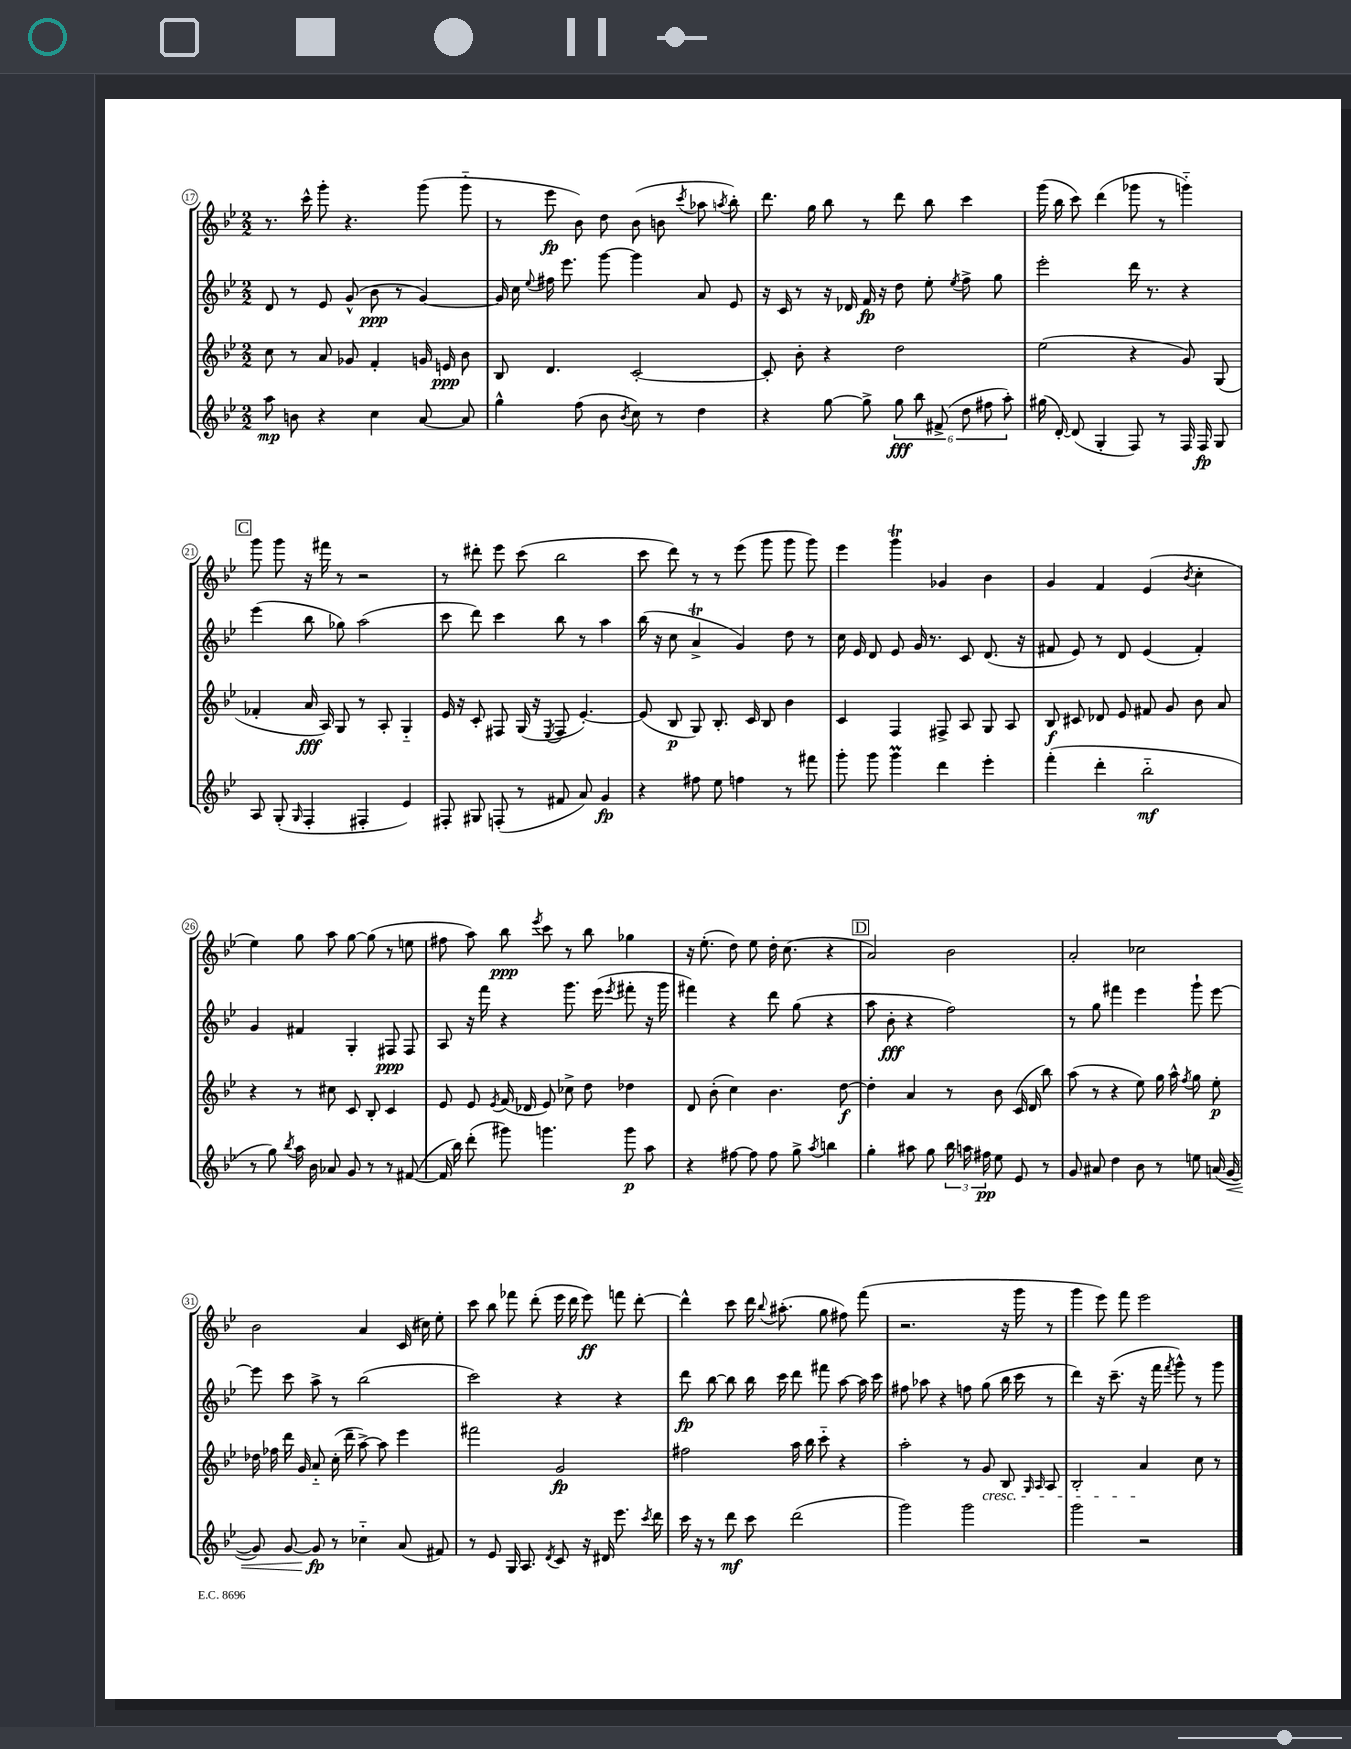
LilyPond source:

<<
\new StaffGroup <<
\new Staff = "s0" {
    \clef treble \key bes \major \numericTimeSignature \time 2/2
    \autoBeamOff r8. c'''16-^ g'''8-. r4. g'''8( g'''8-_ |
    r8 ees'''8\fp bes'8) d''8 bes'8( b'8 \acciaccatura { c'''8 } aes''8 \acciaccatura { a''8 } bes''8-.) |
    d'''8. g''16 bes''8 r8 d'''8 bes''8 c'''4 |
    g'''16( bes''16 c'''8) d'''4( ges'''8 r8 g'''4-_) |
    \mark \markup { \box "C" } g'''8 g'''8 r16 fis'''16 r8 r2 |
    r8 dis'''8-. ees'''8 c'''8( bes''2 |
    c'''8 d'''8) r8 r8 ees'''8( g'''8 g'''8 g'''8) |
    ees'''4 g'''4\trill ges'4 bes'4 |
    g'4 f'4 ees'4( \acciaccatura { bes'8 } c''4-. |
    ees''4) g''8 a''8 g''8~ g''8( r8 e''8 |
    fis''8 a''8) bes''8\ppp \acciaccatura { ees'''8 } c'''8 r8 bes''8 ges''4 |
    r16 ees''8.-.( d''8) ees''8 d''16-. c''8.( r4 |
    \mark \markup { \box "D" } a'2) bes'2 |
    a'2-. ces''2 |
    bes'2 a'4 c'16( cis''16) ees''8-. |
    c'''8 bes''8 fes'''8 d'''8-.( ees'''16 d'''16 ees'''8\ff) f'''8 d'''8~-. |
    d'''4-^ c'''8 d'''16 \appoggiatura { bes''8 } ais''8.-.( g''8 fis''8) f'''8( |
    r2. r16 g'''16 r8 |
    g'''4 ees'''8) f'''8 ees'''2 \bar "|." |
}
\new Staff = "s1" {
    \clef treble \key bes \major \numericTimeSignature \time 2/2
    \autoBeamOff d'8 r8 ees'8 g'8-^( bes'8\ppp r8 g'4~) |
    g'16 c''16 \appoggiatura { ees''8 } fis''16 ees'''8. g'''8~ g'''4 a'8 ees'8 |
    r16 c'16 r8 r16 des'16 f'16\fp r16 d''8 ees''8-. \acciaccatura { ees''8 } f''8-> g''8 |
    ees'''2-. d'''16 r8. r4 |
    \mark \markup { \box "C" } ees'''4( bes''8 ges''8) a''2( |
    c'''8 d'''8) c'''4 bes''8 r8 a''4 |
    bes''16( r16 c''8 a'4->\trill g'4) d''8 r8 |
    c''16 ees'16 d'8 ees'8 g'16 r8. c'8 d'8.( r16 |
    fis'8 ees'8) r8 d'8 ees'4( fis'4-.) |
    g'4 fis'4 g4-. fis8\ppp fis8 |
    a8 r16 f'''16 r4 g'''8. ees'''16( \acciaccatura { ees'''8 } fis'''8-. r16 g'''16 |
    fis'''4) r4 d'''8 g''8( r4 |
    \mark \markup { \box "D" } a''8 bes'8-.\fff r4 f''2) |
    r8 g''8 fis'''4 ees'''4 g'''8-! ees'''8~ |
    ees'''8 c'''8 a''8-> r8 bes''2( |
    c'''2) r4 r4 |
    d'''8\fp bes''8~ bes''8 bes''16 c'''16 d'''8 fis'''8 a''8~ a''16 c'''16 |
    fis''8 aes''8 r4 f''8 g''8( bes''16 c'''16 r8 |
    d'''4) r16 c'''8.--( r16 f'''16 \acciaccatura { f'''8 } g'''8-^) r8 g'''8 \bar "|." |
}
\new Staff = "s2" {
    \clef treble \key bes \major \numericTimeSignature \time 2/2
    \autoBeamOff c''8 r8 a'8 ges'8 f'4-. g'16 e'16\ppp bes'8 |
    bes8 d'4. c'2~-. |
    c'8-. bes'8-. r4 d''2 |
    ees''2( r4 g'8) g8( |
    \mark \markup { \box "C" } fes'4-. a'16\fff a16) g8 r8 a8-. g4-_ |
    ees'16 r16 c'8-. fis8 g16( r16 \acciaccatura { ees8 } fis8 ees'4.~-.) |
    ees'8( bes8\p g8) bes8.-. c'16 bes8 bes'4 |
    c'4 f4 fis8-> a8 g8 a8 |
    bes8\f cis'8 des'8 ees'8 fis'8 g'8 bes'8 a'8 |
    r4 r8 cis''8 c'8 bes8-. c'4 |
    ees'8 ees'8 \acciaccatura { ees'8 } f'16( des'16 ees'8) ces''8-> d''8 des''4 |
    d'8 bes'8-.( c''4) bes'4. d''8~\f |
    \mark \markup { \box "D" } d''4-. a'4 r8 bes'8 c'16( d'16 bes''8) |
    a''8( r8 r4 ees''8) g''16 a''16-^ \acciaccatura { f''8 } g''8 ees''8-.\p |
    des''16 fes''16 d'''16 g'16 a'8-_ c''16-.( d'''16-- a''8~->) a''8 ees'''4 |
    fis'''2 g'2\fp |
    fis''2 a''16 bes''16 c'''8-_ r4 |
    a''2-. r8 g'8\cresc bes8 \grace { g16 a16 } a8 |
    bes2-. a'4\! c''8 r8 \bar "|." |
}
\new Staff = "s3" {
    \clef treble \key bes \major \numericTimeSignature \time 2/2
    \autoBeamOff a''8\mp b'8 r4 c''4 a'8~ a'8 |
    g''4-^ f''8( bes'8 \acciaccatura { bes'8 } c''8) r8 d''4 |
    r4 g''8~ g''8-> \tuplet 6/4 { g''8\fff bes''8 fis'8->( d''8 fis''8 a''8-.) } |
    gis''16( d'16~-.) d'8( g4-. f8) r8 f16 f16\fp g8 |
    \mark \markup { \box "C" } a8 g8-.( \grace { g16 } f4-. fis4-. ees'4) |
    fis8-. gis8 f8-.( r8 fis'8 a'8) g'4\fp |
    r4 fis''8 ees''8 f''4 r8 fis'''8 |
    g'''8-. g'''8 g'''4\prall d'''4 ees'''4-. |
    f'''4-.( d'''4-. bes''2-_\mf |
    r8 g''8) \acciaccatura { bes''8 } a''16 bes'16 aes'8 g'8 r8 r8 fis'8~( |
    fis'16 bes''16) d'''8-.( gis'''8) g'''4. g'''8\p a''8 |
    r4 fis''8~ fis''8 fis''8 g''8-> \acciaccatura { a''8 } b''4 |
    \mark \markup { \box "D" } g''4-. ais''8 g''8 \tuplet 3/2 { bes''16 a''16 fis''16\pp } ees''8 ees'8 r8 |
    g'8 ais'8 d''4 bes'8 r8 e''8 a'16( g'16~\< |
    g'8) g'8~ g'8\fp\! r8 ces''4-_ a'8( fis'8) |
    r8 ees'8 g16 a8. \acciaccatura { d'8 } c'8 r16 dis'16 ees'''8. \acciaccatura { c'''8 } d'''16 |
    c'''16 r16 r8 d'''8\mf c'''8 d'''2( |
    g'''2) g'''2 |
    g'''2 r2 \bar "|." |
}
>>
>>
\layout { \context { \Score currentBarNumber = #17 \override BarNumber.stencil = #(make-stencil-circler 0.1 0.3 ly:text-interface::print) } }
